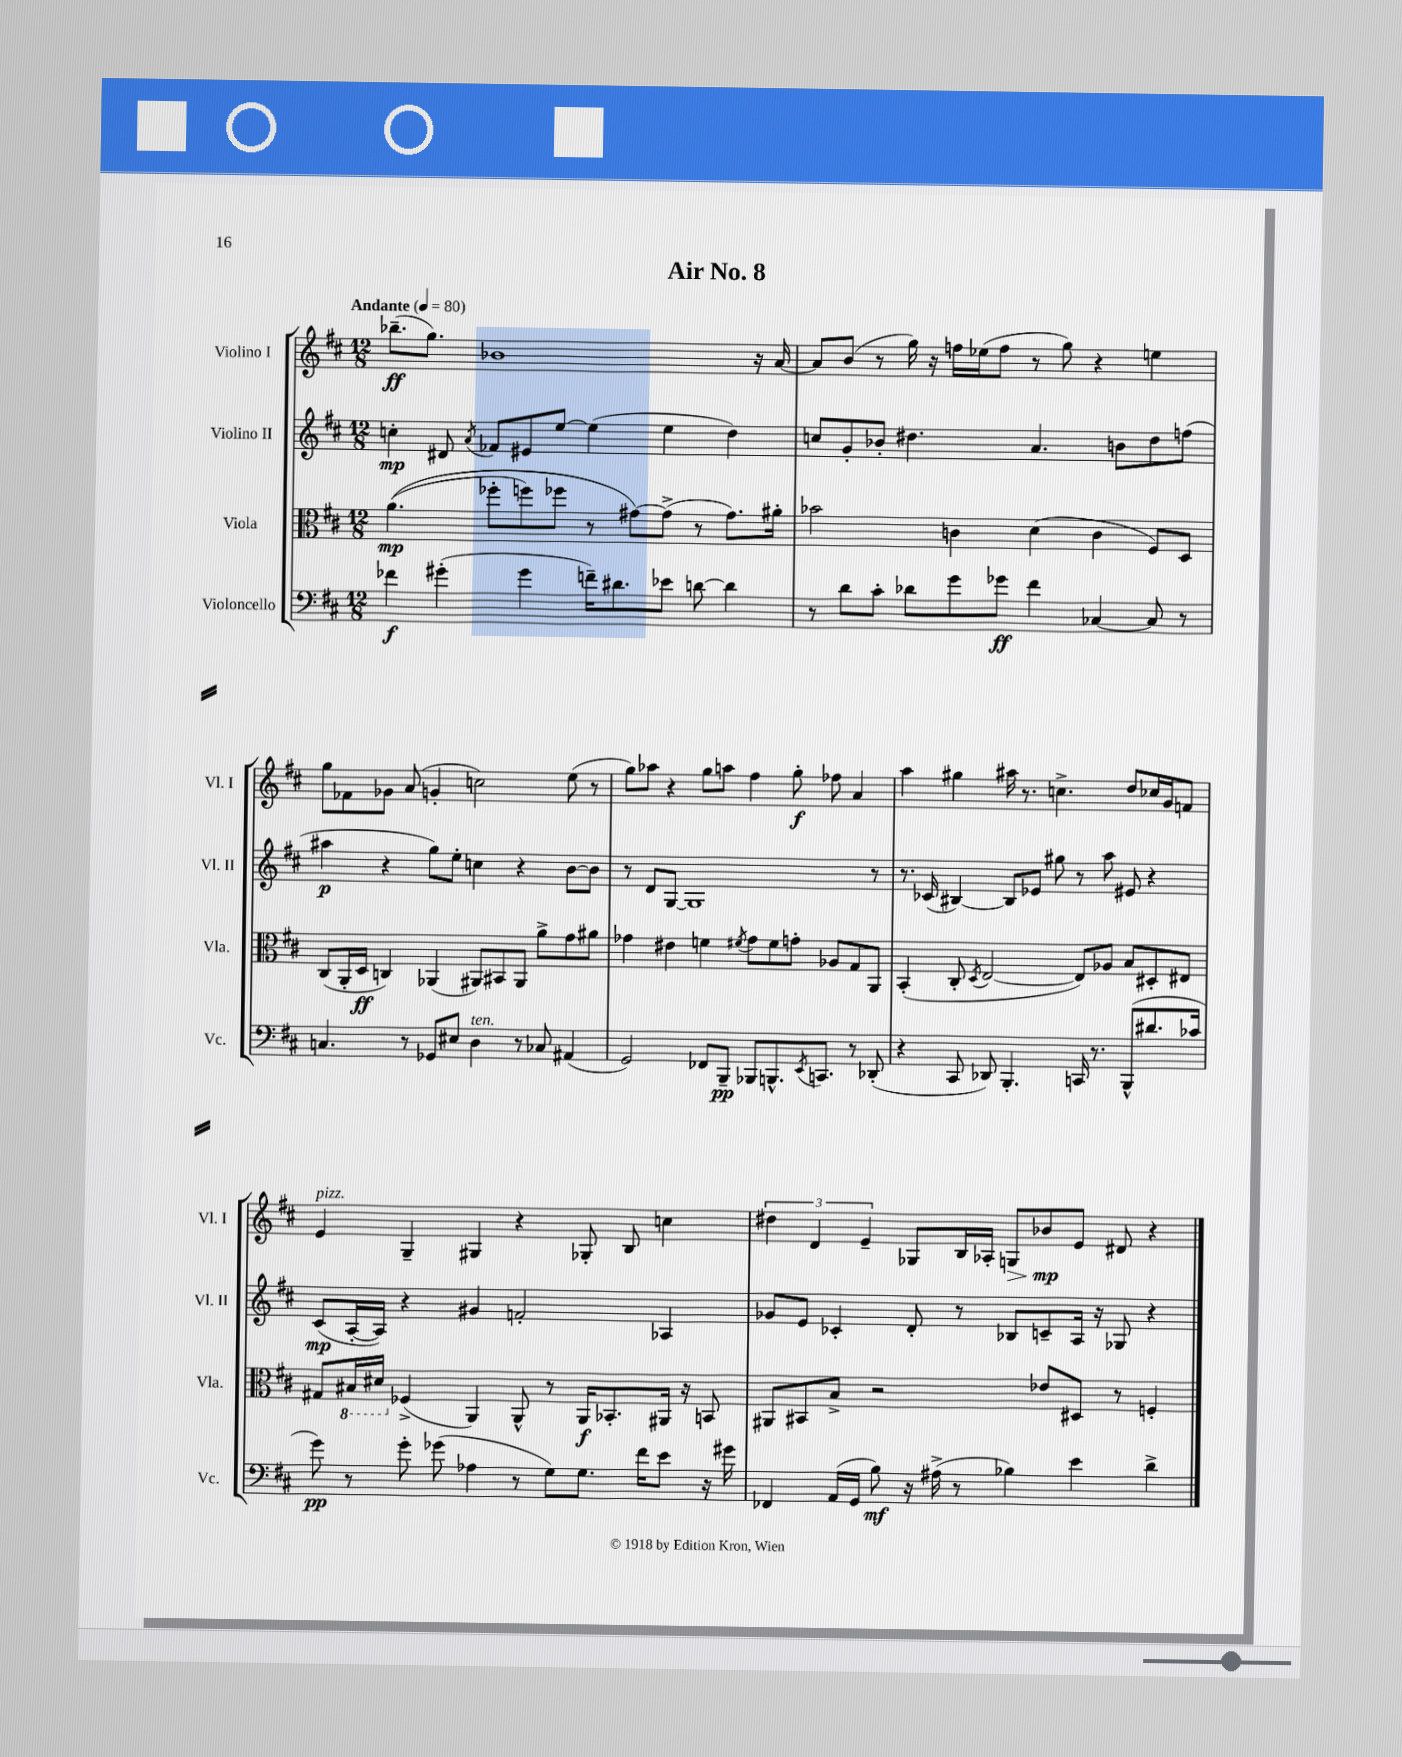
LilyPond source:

\header { title = "Air No. 8" }
<<
\new StaffGroup <<
\new Staff = "s0" \with { instrumentName = "Violino I" shortInstrumentName = "Vl. I" } {
    \clef treble \key d \major \numericTimeSignature \time 12/8 \tempo "Andante" 4 = 80
    bes''8.--\ff( g''8.) bes'1 r16 a'16~ |
    a'8 b'8( r8 g''16) r16 f''16 ees''16( f''8 r8 g''8) r4 e''4 |
    g''8 fes'8 ges'8 a'8( g'4-. c''2) e''8( r8 |
    g''8) aes''8 r4 g''8 a''8 fis''4 g''8-.\f fes''8 a'4 |
    a''4 gis''4 ais''16 r8. c''4.-> d''8 ces''16 g'16 f'8 |
    e'4^\markup { \italic "pizz." } g4-- gis4 r4 ges8-. b8 c''4 |
    \tuplet 3/2 { dis''4 d'4 e'4-- } ges8 b16 aes16-. g8\> bes'8\mp\! e'8 dis'8 r4 \bar "|." |
}
\new Staff = "s1" \with { instrumentName = "Violino II" shortInstrumentName = "Vl. II" } {
    \clef treble \key d \major \numericTimeSignature \time 12/8
    c''4-.\mp dis'8 \acciaccatura { a'8 } fes'8 eis'8 e''8~ e''4( e''4 d''4) |
    c''8 g'8-. bes'8-. dis''4. a'4. b'8 dis''8 f''8( |
    ais''4\p r4 g''8) e''8-. c''4 r4 b'8~ b'8 |
    r8 d'8 g8~ g1 r8 |
    r8. ces'16( bis4~) bis8 ees'8 gis''8 r8 a''8 eis'8 r4 |
    cis'8\mp( a16~-. a16) r4 gis'4 f'2-. aes4 |
    ges'8 e'8 ces'4-. d'8-. r8 bes8 c'8-- a16 r16 ges8 r4 \bar "|." |
}
\new Staff = "s2" \with { instrumentName = "Viola" shortInstrumentName = "Vla." } {
    \clef alto \key d \major \numericTimeSignature \time 12/8
    a'4.\mp(\( fes''8-. f''8) fes''8 r8 gis'8~\) gis'8->( r8 gis'8.) ais'16-. |
    bes'2 c'4 d'4( c'4 fis8) d8 |
    cis8( a,16-. d16\ff c4) aes,4( ais,8) bis,8 ais,8 a'8-> g'8 ais'8 |
    ges'4 eis'4 f'4 \acciaccatura { fis'8 } ges'8 fis'8 g'8-. aes8 g8 a,8 |
    b,4-.( cis8-. \acciaccatura { d8 } e2~ e8) aes8 b8 dis8-. eis8 |
    gis8 \ottava #-1 bis,16 dis16 \ottava #0 fes4->( a,4) a,8-^ r8 a,16\f bes,8.-. ais,16 r16 b,8 |
    ais,8 bis,8 b8-> r2 ees'8 dis8 r8 f4-. \bar "|." |
}
\new Staff = "s3" \with { instrumentName = "Violoncello" shortInstrumentName = "Vc." } {
    \clef bass \key d \major \numericTimeSignature \time 12/8
    fes'4\f gis'4-.( gis'4 f'16--) dis'8. ees'8 d'8~ d'4 |
    r8 d'8 cis'8-. des'8 g'8 ges'8\ff fis'4 ces4~ ces8 r8 |
    c4. r8 ges,8 eis8 d4^\markup { \italic "ten." } r8 ces8 ais,4( |
    g,2) fes,8 b,,8--\pp bes,,8 b,,8.-^ \acciaccatura { e,8 } c,8. r8 des,8-.( |
    r4 cis,8 des,8) b,,4.-. c,16 r8. b,,8-^( dis'8. ces'16 |
    g'8\pp) r8 g'8-. ges'8( aes4 r8 g8) g8. fis'16 e'8 r16 gis'16 |
    fes,4 a,16( g,16 b8\mf) r16 ais16->( r8 bes4) e'4 d'4-> \bar "|." |
}
>>
>>
\layout { \context { \Score \remove "Bar_number_engraver" } }
